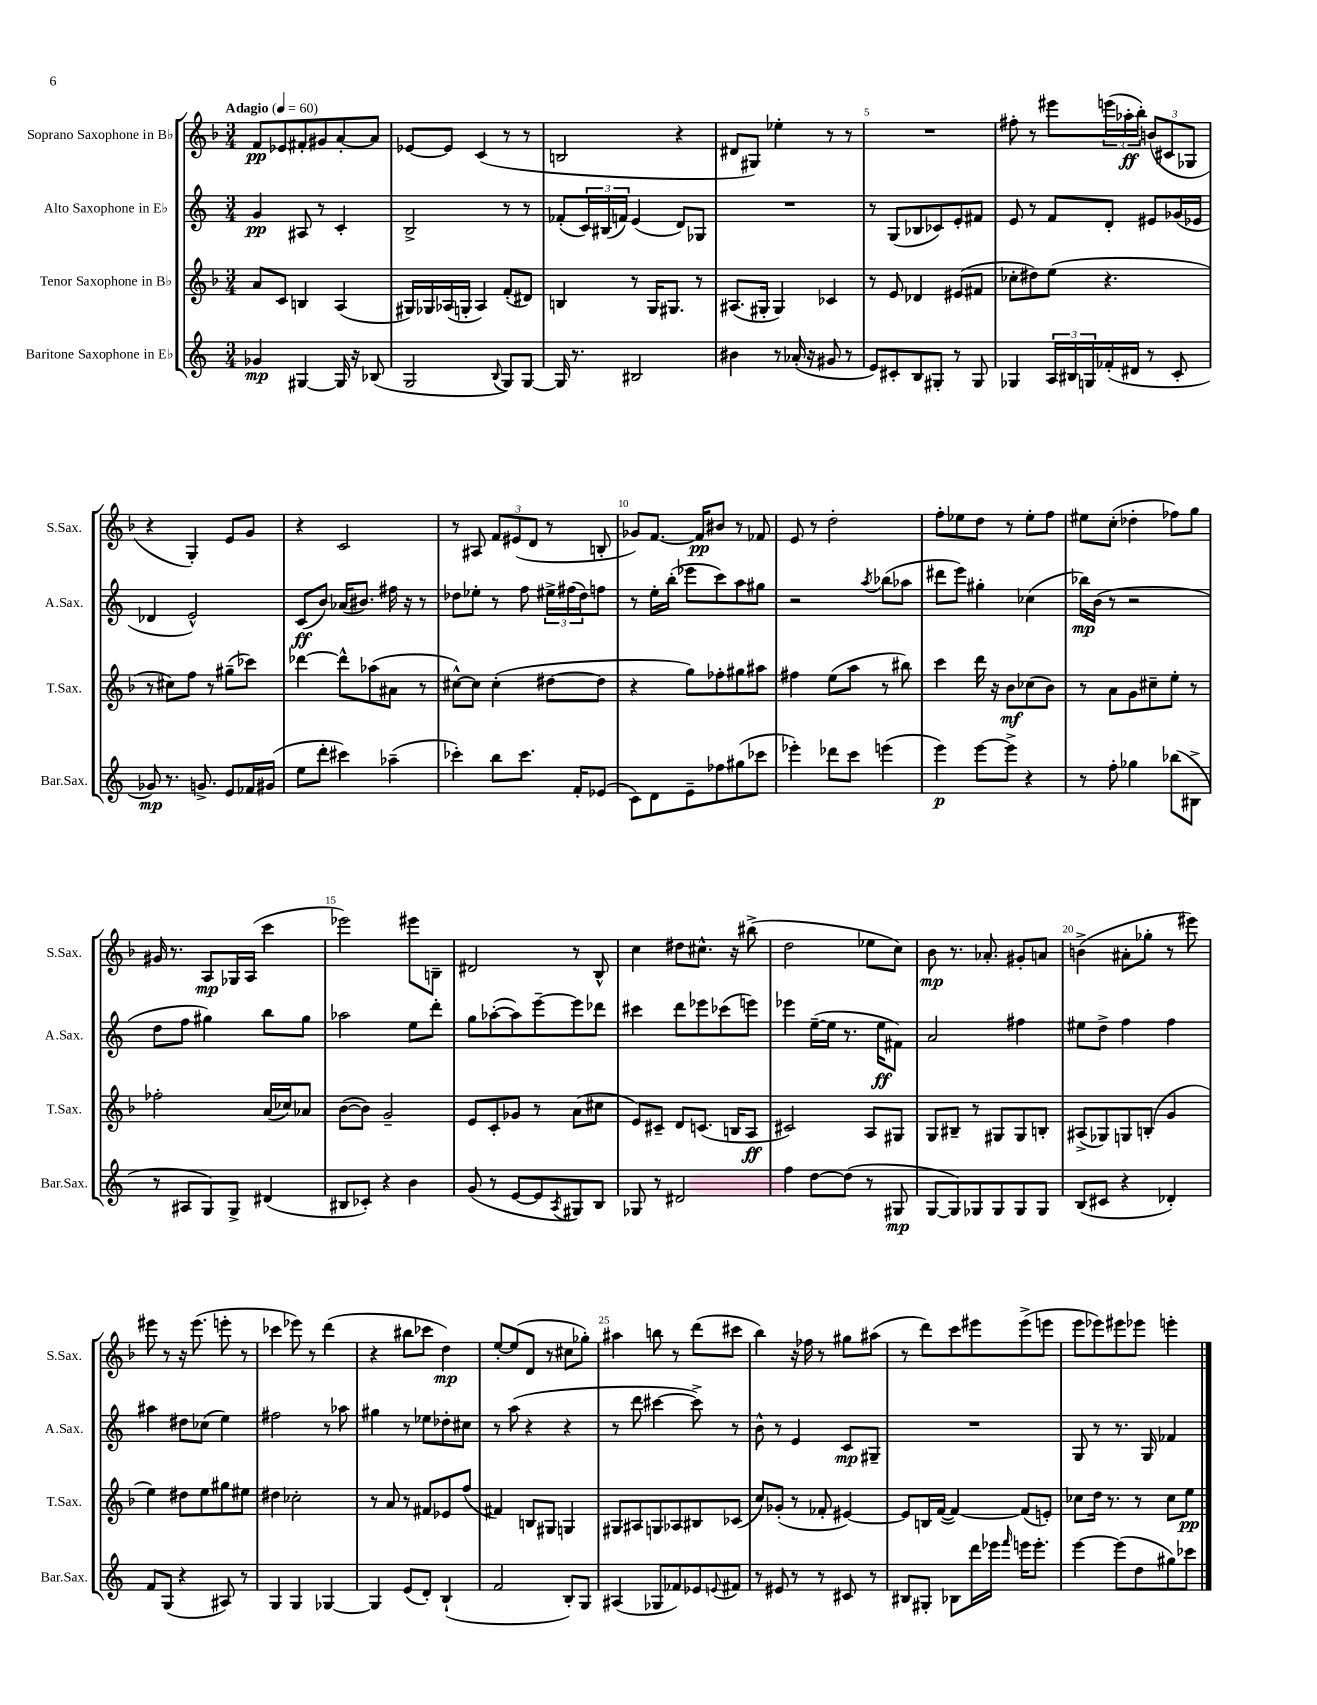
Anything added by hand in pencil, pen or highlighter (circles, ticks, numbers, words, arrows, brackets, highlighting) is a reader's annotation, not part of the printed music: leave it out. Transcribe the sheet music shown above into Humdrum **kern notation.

**kern	**dynam	**kern	**dynam	**kern	**dynam	**kern	**dynam
*part4	*part4	*part3	*part3	*part2	*part2	*part1	*part1
*staff4	*staff4	*staff3	*staff3	*staff2	*staff2	*staff1	*staff1
*I"Baritone Saxophone in E♭	*	*I"Tenor Saxophone in B♭	*	*I"Alto Saxophone in E♭	*	*I"Soprano Saxophone in B♭	*
*I'Bar.Sax.	*	*I'T.Sax.	*	*I'A.Sax.	*	*I'S.Sax.	*
*clefG2	*	*clefG2	*	*clefG2	*	*clefG2	*
*k[]	*	*k[b-]	*	*k[]	*	*k[b-]	*
*M3/4	*	*M3/4	*	*M3/4	*	*M3/4	*
*MM60	*	*MM60	*	*MM60	*	*MM60	*
=1	=1	=1	=1	=1	=1	=1	=1
!	!	!	!	!	!	!LO:TX:a:B:t=Adagio	!
4g-X/	mp	8a/L	.	4g/	pp	8f/L	pp
.	.	8c/J	.	.	.	8e-X/	.
[4G#X/	.	4Bn/	.	8A#X/	.	8f#X'/	.
.	.	.	.	8r	.	8g#X/	.
16G#/]	.	(4A/	.	4c'/	.	[8a'/	.
16r	.	.	.	.	.	.	.
(8B-X/	.	.	.	.	.	8a/J]	.
=2	=2	=2	=2	=2	=2	=2	=2
2G/	.	16G#X/LL)	.	2B^/	.	[8e-X/L	.
.	.	16G-X/	.	.	.	.	.
.	.	(16A-X/	.	.	.	8e-/J]	.
.	.	16Gn'/JJ	.	.	.	.	.
.	.	4A-/)	.	.	.	(4c/	.
8qqB/	.	.	.	.	.	.	.
8G/L)	.	(8f'/L	.	8r	.	8r	.
[8G/J	.	8d#X/J)	.	8r	.	8r	.
=3	=3	=3	=3	=3	=3	=3	=3
16G/]	.	4Bn/	.	(8f-X'/L	.	2Bn/	.
8.r	.	.	.	.	.	.	.
.	.	.	.	24c/L)	.	.	.
.	.	.	.	(24B#X/	.	.	.
.	.	.	.	24fn/JJ)	.	.	.
2B#X/	.	8r	.	(4e/	.	.	.
.	.	16G/KL	.	.	.	.	.
.	.	8.G#X/J	.	.	.	.	.
.	.	.	.	8d/L)	.	4r	.
.	.	8r	.	8G-X/J	.	.	.
=4	=4	=4	=4	=4	=4	=4	=4
4b#X\	.	(8.A#X/L	.	2.r	.	8d#X/L	.
.	.	.	.	.	.	8G#X/J)	.
.	.	16G#X'/Jk	.	.	.	.	.
8r	.	4G#/)	.	.	.	4ee-X'\	.
(16a-X'/	.	.	.	.	.	.	.
16r	.	.	.	.	.	.	.
8g#X/	.	4c-X/	.	.	.	8r	.
8r	.	.	.	.	.	8r	.
=5	=5	=5	=5	=5	=5	=5	=5
8e/L)	.	8r	.	8r	.	2.r	.
8c#X'/	.	8e/	.	(8G/L	.	.	.
8B/	.	4d-X/	.	8B-X/	.	.	.
8G#X'/J	.	.	.	8c-X/)	.	.	.
8r	.	(8e#X/L	.	8e'/	.	.	.
8G#/	.	8f#X/J	.	8f#X/J	.	.	.
=6	=6	=6	=6	=6	=6	=6	=6
4G-X/	.	8cc-X'\L	.	8e/	.	8ff#X'\	.
.	.	8dd#X\)	.	8r	.	8r	.
24A/LL	.	(8ee\J	.	8f/L	.	8eee#X\L	.
24B#X/	.	.	.	.	.	.	.
24Gn/	.	.	.	.	.	.	.
(16f-X'/	.	4.r	.	8d'/J	.	(24eeen\L	.
.	.	.	.	.	.	24aa-X'\	ff
16d#X/JJ	.	.	.	.	.	.	.
.	.	.	.	.	.	24bb-'\JJ)	.
8r	.	.	.	8e#X/L	.	(12bn/L	.
.	.	.	.	.	.	12c#X/	.
8c'/	.	.	.	(16g-X/L	.	.	.
.	.	.	.	.	.	12G-X/J	.
.	.	.	.	16e-X/JJ	.	.	.
!!LO:LB:g=z
=7	=7	=7	=7	=7	=7	=7	=7
8g-X/)	mp	8r	.	4d-X/	.	4r	.
8.r	.	8cc#X\L)	.	.	.	.	.
.	.	8ff\J	.	2e^^/)	.	4G'/)	.
8.gn^/	.	.	.	.	.	.	.
.	.	8r	.	.	.	.	.
8e/L	.	(8gg#X~\L	.	.	.	8e/L	.
16f-X/L	.	8ccc-X\J)	.	.	.	8g/J	.
(16g#X/JJ	.	.	.	.	.	.	.
=8	=8	=8	=8	=8	=8	=8	=8
8ee\L	.	[4ddd-X\	.	(8c/L	ff	4r	.
8ddd'\J	.	.	.	8b/J)	.	.	.
4ccc#X\)	.	8ddd-^^\L]	.	(16a-X/KL	.	2c/	.
.	.	.	.	8.b#X/J)	.	.	.
.	.	(8aa-X\	.	.	.	.	.
(4aa-X~\	.	8a#X\J	.	16ff#X\	.	.	.
.	.	.	.	16r	.	.	.
.	.	8r	.	8r	.	.	.
=9	=9	=9	=9	=9	=9	=9	=9
4ccc-X'\)	.	[8cc#X^^\L)	.	8dd-X\L	.	8r	.
.	.	8cc#\J]	.	8ee-X'\J	.	8A#X/	.
8bb\L	.	(4cc#'\	.	8r	.	12f/L	.
.	.	.	.	.	.	(12e#X/	.
8.ccc-\J	.	.	.	8ff\	.	.	.
.	.	.	.	.	.	12d/J	.
.	.	[8dd#X\L	.	24ee#X^\LL	.	8r	.
.	.	.	.	(24ff#X\	.	.	.
16f'/KL	.	.	.	.	.	.	.
.	.	.	.	24dd-\J)	.	.	.
(8e-X/J	.	8dd#\J]	.	8ffn\J	.	8Bn'/	.
=10	=10	=10	=10	=10	=10	=10	=10
8c\L)	.	4r	.	8r	.	8g-X/L)	.
8d\	.	.	.	16ee'\LL	.	[8.f/J	.
.	.	.	.	(16bb'\JJ	.	.	.
8e~\	.	8gg\L)	.	8eee-X\L	.	.	.
.	.	.	.	.	.	16f/KL]	pp
8ff-X\	.	8ff-X'\	.	8ccc\)	.	8b#X/J	.
(8gg#X\	.	8gg#X\	.	8aa\	.	8r	.
8ccc-X\J	.	8aa#X\J	.	8gg#X\J	.	8f-X/	.
=11	=11	=11	=11	=11	=11	=11	=11
4eee-X'\)	.	4ff#X\	.	2r	.	8e/	.
.	.	.	.	.	.	8r	.
8ddd-X\L	.	(8ee\L	.	.	.	2dd'\	.
8ccc\J	.	8aa\J	.	.	.	.	.
.	.	.	.	8qaa/	.	.	.
(4eeen\	.	8r	.	(8bb-X\L	.	.	.
.	.	8bb#X\)	.	8aa-X\J	.	.	.
=12	=12	=12	=12	=12	=12	=12	=12
4eee\)	p	4ccc\	.	8ddd#X\L	.	8ff'\L	.
.	.	.	.	8eee\J)	.	8ee-X\	.
[8eee\L	.	16ddd\	.	4gg#X'\	.	8dd\J	.
.	.	16r	.	.	.	.	.
8eee^\J]	.	8b-\L	mf	.	.	8r	.
4r	.	(8cc-X\	.	(4cc-X\	.	8ee-'\L	.
.	.	8b-\J)	.	.	.	8ff\J	.
=13	=13	=13	=13	=13	=13	=13	=13
8r	.	8r	.	16bb-X\LL)	mp	8ee#X\L	.
.	.	.	.	(16b\JJ	.	.	.
8ff'\	.	8a\L	.	8r	.	(8cc'\J	.
4gg-X\	.	8g\	.	2r	.	4dd-X'\	.
.	.	8cc#X~\	.	.	.	.	.
(8bb-X\L	.	8ee'\J	.	.	.	8ff-X\L)	.
8B#X^\J	.	8r	.	.	.	8gg\J	.
!!LO:LB:g=z
=14	=14	=14	=14	=14	=14	=14	=14
8r	.	2ff-X'\	.	8dd\L	.	16g#X/	.
.	.	.	.	.	.	8.r	.
8A#X/L	.	.	.	8ff\J	.	.	.
8G/)	.	.	.	4gg#X\)	.	8A/L	mp
8G^/J	.	.	.	.	.	16G-X/L	.
.	.	.	.	.	.	(16A/JJ	.
(4d#X/	.	(16a/LL	.	8bb\L	.	4ccc\	.
.	.	16cc-X/J)	.	.	.	.	.
.	.	8a-X/J	.	8gg#\J	.	.	.
=15	=15	=15	=15	=15	=15	=15	=15
8B#X/L	.	([8b-\L	.	2aa-X\	.	2eee-X\)	.
8c-X'/J)	.	8b-\J])	.	.	.	.	.
4r	.	2g~/	.	.	.	.	.
4b\	.	.	.	8ee\L	.	8eee#X\L	.
.	.	.	.	8ddd'\J	.	8Bn~\J	.
=16	=16	=16	=16	=16	=16	=16	=16
(8g/	.	8e/L	.	8gg\L	.	2d#X/	.
8r	.	8c'/	.	([8aa-X'\	.	.	.
[8e/L	.	8g-X/J	.	8aa-\])	.	.	.
8e/]	.	8r	.	[8eee~\	.	.	.
8qA/	.	.	.	.	.	.	.
8G#X/)	.	(8a\L	.	8eee\]	.	8r	.
8B/J	.	8cc#X\J	.	8ddd-X\J	.	8B-^^/	.
=17	=17	=17	=17	=17	=17	=17	=17
8G-X/	.	8e/L)	.	4ccc#X\	.	4cc\	.
8r	.	8c#X~/J	.	.	.	.	.
2d#X/	.	8d/L	.	8ddd\L	.	8dd#X\L	.
.	.	(8.cn/J	.	8eee-X\	.	8.cc#X^^\J	.
.	.	.	.	(8ccc-X\	.	.	.
.	.	16Bn/KL	.	.	.	16r	.
.	.	8A/J	ff	8eeen\J)	.	(8bb#X^\	.
=18	=18	=18	=18	=18	=18	=18	=18
4ff\	.	2c#X/)	.	4eee-X\	.	2dd\	.
[8dd\L	.	.	.	([16ee~\LL	.	.	.
.	.	.	.	16ee\JJ]	.	.	.
(8dd\J]	.	.	.	8.r	.	.	.
8r	.	8A/L	.	.	.	8ee-X\L	.
.	.	.	.	16ee\KL	ff	.	.
8G#X/	mp	8G#X/J	.	8f#X\J)	.	8cc\J)	.
=19	=19	=19	=19	=19	=19	=19	=19
[8G/L	.	8G/L	.	2a/	.	8b-\	mp
8G/])	.	8B#X~/J	.	.	.	8.r	.
8G-X/	.	8r	.	.	.	.	.
.	.	.	.	.	.	8.a-X'/	.
8G-/	.	8G#X/L	.	.	.	.	.
8G-/	.	8G#/	.	4ff#X\	.	8g#X'/L	.
8G-/J	.	8Bn'/J	.	.	.	8an/J	.
=20	=20	=20	=20	=20	=20	=20	=20
(8B/L	.	(8A#X^/L	.	8ee#X\L	.	(4bn^\	.
8c#X/J	.	8G-X/)	.	8dd^\J	.	.	.
4r	.	8Gn/	.	4ff\	.	8a#X'\L	.
.	.	(8Bn'/J	.	.	.	8gg-X'\J	.
4d-X'/)	.	4g/	.	4ff\	.	8r	.
.	.	.	.	.	.	8eee#X\)	.
!!LO:LB:g=z
=21	=21	=21	=21	=21	=21	=21	=21
8f/L	.	4ee\)	.	4aa#X\	.	8eee#X\	.
(8G/J	.	.	.	.	.	8r	.
4r	.	8dd#X\L	.	8dd#X\L	.	16r	.
.	.	.	.	.	.	(8.eee#\	.
.	.	8ee\	.	(8cc-X\J	.	.	.
8A#X/)	.	8gg#X\	.	4ee\)	.	8eeen'\	.
8r	.	8ee#X\J	.	.	.	8r	.
=22	=22	=22	=22	=22	=22	=22	=22
4G/	.	4dd#X\	.	2ff#X\	.	4ccc-X\	.
4G/	.	2cc-X'\	.	.	.	8eee-X\)	.
.	.	.	.	.	.	8r	.
[4G-X/	.	.	.	8r	.	(4ddd\	.
.	.	.	.	8aa-X\	.	.	.
=23	=23	=23	=23	=23	=23	=23	=23
4G-/]	.	8r	.	4gg#X\	.	4r	.
.	.	8a/	.	.	.	.	.
(8e/L	.	8r	.	8r	.	8bb#X\L	.
8d'/J)	.	8f#X/L	.	8ee-X\L	.	8ccc-X\J	.
(4B`/	.	8e-X/	.	8dd-X'\	.	4dd\)	mp
.	.	(8ff/J	.	8cc#X\J	.	.	.
=24	=24	=24	=24	=24	=24	=24	=24
2f/	.	4f#X/)	.	8r	.	[8ee'/L	.
.	.	.	.	(8aa\	.	(8ee/]	.
.	.	8Bn/L	.	4r	.	8d/J	.
.	.	8G#X/J	.	.	.	8r	.
8B'/L)	.	4Gn/	.	4r	.	8cc#X\L	.
8G/J	.	.	.	.	.	8gg-X'\J)	.
=25	=25	=25	=25	=25	=25	=25	=25
(4A#X/	.	8G#X/L	.	8r	.	4aa#X\	.
.	.	8A#X/	.	8ddd\	.	.	.
8G-X/L	.	8Gn/	.	[4ccc#X\	.	8bbn\	.
8f-X/)	.	8A-X/	.	.	.	8r	.
8e-X/	.	8B#X/	.	8ccc#^\])	.	(8ddd\L	.
8qqen/	.	.	.	.	.	.	.
8f#X/J	.	(8c-X/J	.	8r	.	8ccc#X\J	.
=26	=26	=26	=26	=26	=26	=26	=26
8r	.	8cc/L)	.	8b^^\	.	4bb-\)	.
8e#X/	.	(8g-X'/J	.	8r	.	.	.
8r	.	8r	.	4e/	.	16r	.
.	.	.	.	.	.	16ff-X\	.
8r	.	8f-X'/	.	.	.	8r	.
8c#X/	.	[4e#X/)	.	8c/L	mp	8gg#X\L	.
8r	.	.	.	8G#X~/J	.	(8aa#X\J	.
=27	=27	=27	=27	=27	=27	=27	=27
8B#X/L	.	8e#/L]	.	2.r	.	8r	.
8G#X'/J	.	16Bn/L	.	.	.	8ddd\L)	.
.	.	([16f/JJ	.	.	.	.	.
8B-X\L	.	4f/_)	.	.	.	8ccc\	.
16ddd\L	.	.	.	.	.	8eee#X\	.
16eee-X\JJ	.	.	.	.	.	.	.
16qqfff/	.	.	.	.	.	.	.
16eeen\KL	.	(8f/L]	.	.	.	(8eee#^\	.
8.eee'\J	.	.	.	.	.	.	.
.	.	8en'/J)	.	.	.	8eeen\J	.
=28	=28	=28	=28	=28	=28	=28	=28
[4eee\	.	8cc-X\L	.	8G/	.	8eee\L	.
.	.	16dd\Jk	.	8r	.	8eee-X\)	.
.	.	8.r	.	.	.	.	.
(8eee\L]	.	.	.	8.r	.	8eee#X\	.
8dd\	.	8r	.	.	.	8eee-X\J	.
.	.	.	.	16G/	.	.	.
8gg#X\)	.	8cc-\L	.	4f-X/	.	4eeen'\	.
8ccc-X\J	.	8ee\J	pp	.	.	.	.
==	==	==	==	==	==	==	==
*-	*-	*-	*-	*-	*-	*-	*-
